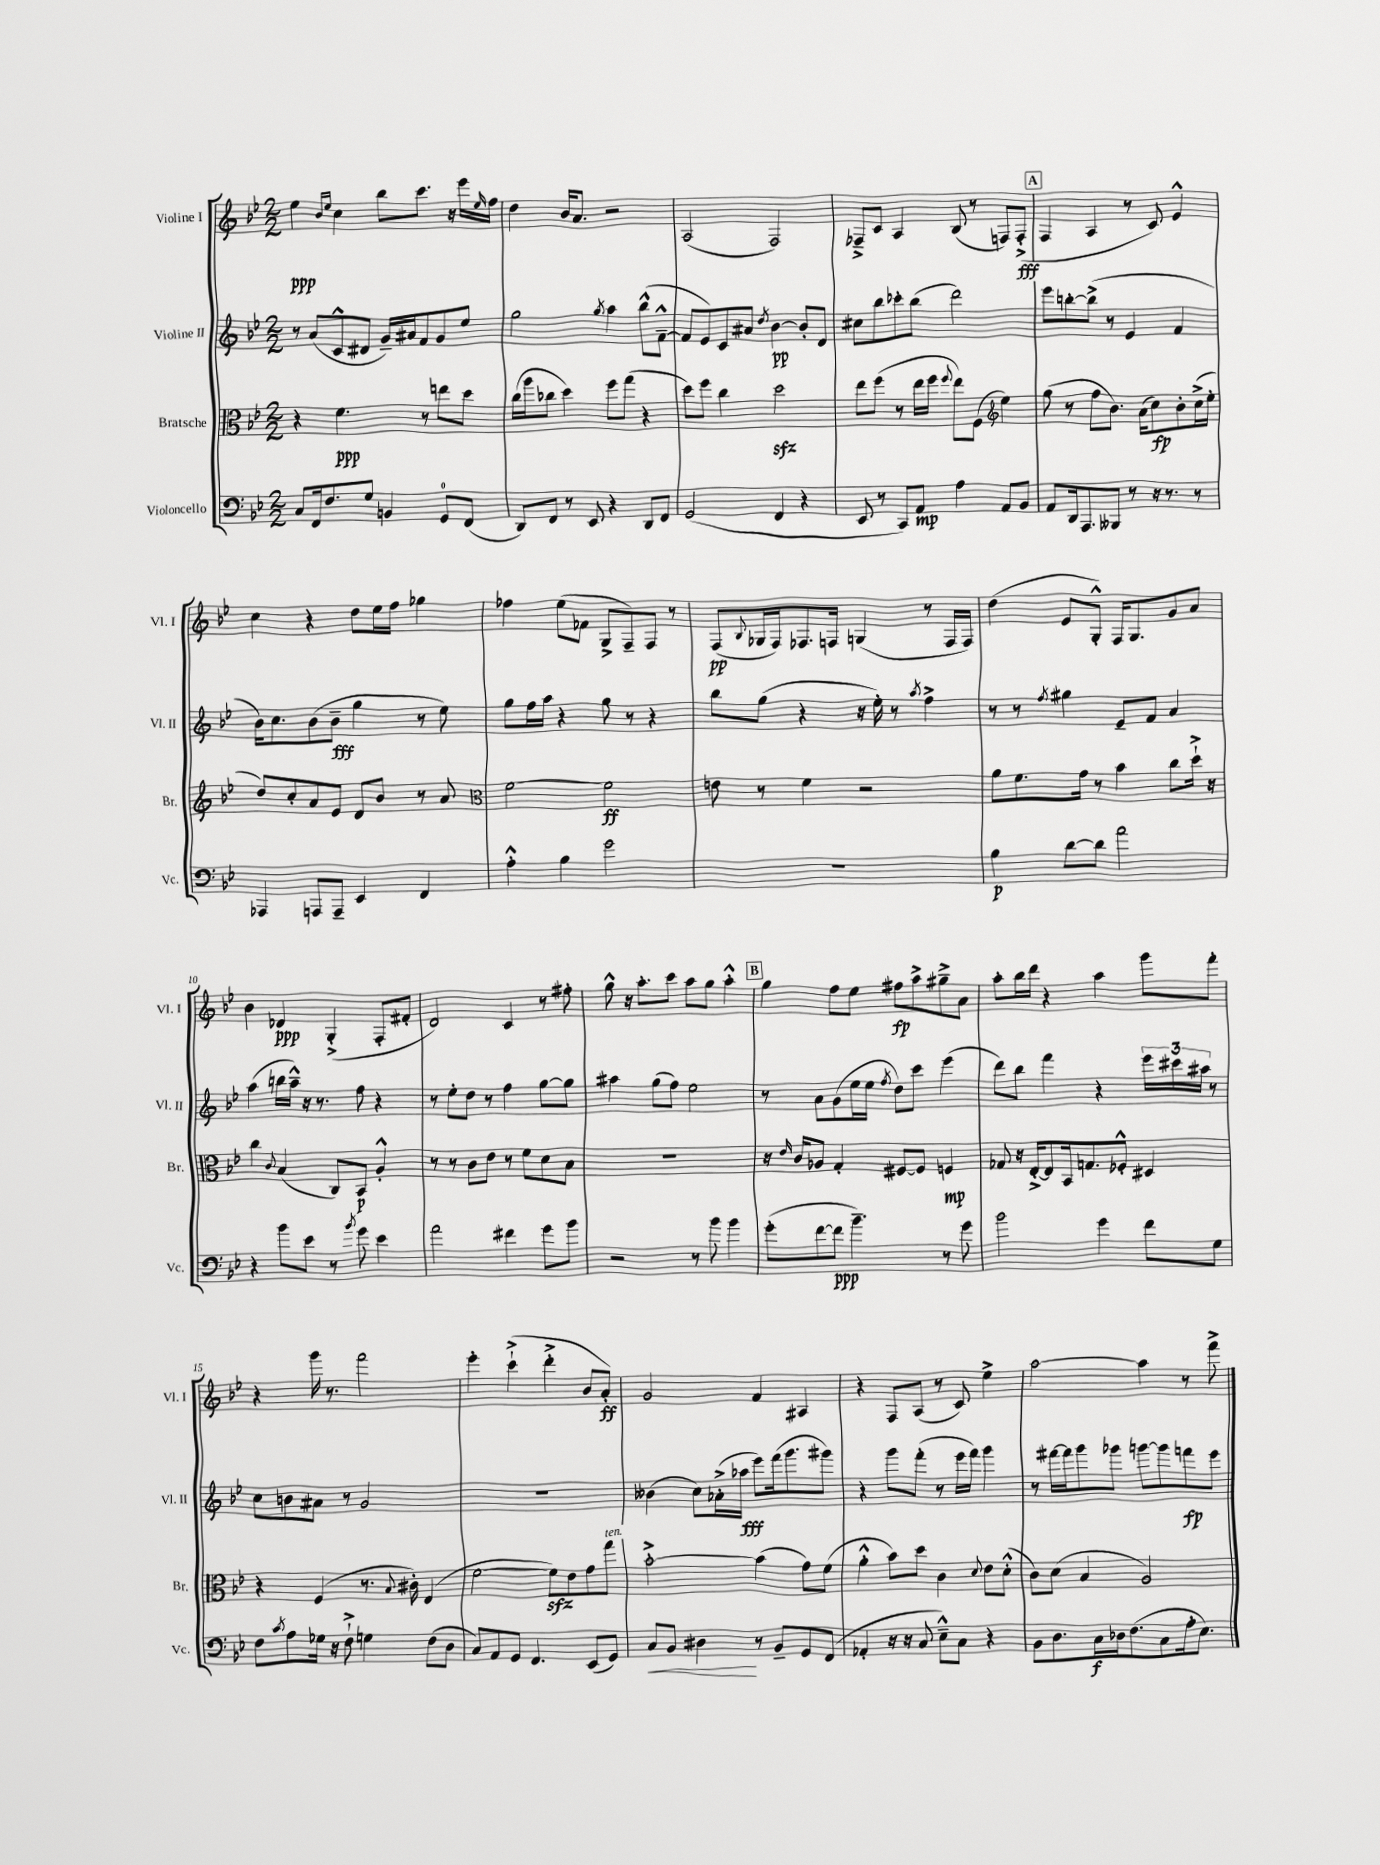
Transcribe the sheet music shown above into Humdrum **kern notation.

**kern	**kern	**kern	**kern
*staff4	*staff3	*staff2	*staff1
*clefF4	*clefC3	*clefG2	*clefG2
*k[b-e-]	*k[b-e-]	*k[b-e-]	*k[b-e-]
*M2/2	*M2/2	*M2/2	*M2/2
8C	4r	8r	4ee-
16FF	.	(8a	.
8.F	.	.	.
.	.	.	16qqb-
.	.	.	16qqee-
.	4.f	8c^^	4cc
8G	.	8d#	.
4BB	.	16g~)	8bb-
.	.	16a#	.
.	8r	8f	8.ccc
8GG	8ee	8g	.
.	.	.	16r
(8FF	8dd	8ee-	16eee-
.	.	.	16qqee-
.	.	.	16ff
=	=	=	=
8DD)	(16cc	2gg	4dd
.	16aa	.	.
8FF	8cc-	.	.
8r	4dd)	.	16b-
.	.	.	8.a
8EE-	.	.	.
.	.	8qgg	.
4r	8ff	4aa	2r
.	(8gg	.	.
8DD	4r	(8bb-^^	.
8FF	.	[8f~^^	.
=	=	=	=
(2GG	8dd)	8f]	(2A
.	8ff	8e-)	.
.	4cc	8c	.
.	.	8a#	.
.	.	8qdd	.
4FF	2dd	[4b-	2F)
4r	.	8b-']	.
.	.	8d	.
=	=	=	=
8EE-	8ee-	8cc#	8F-~^
8r	(8ff	8bb-	8c
8CC)	8r	8ccc-'	4A
8AA	16ee-	(8bb-	.
.	16ff	.	.
.	8qqff	.	.
4A	8ee-)	2ddd)	(8B-
.	(8F	.	8r
*	*clefG2	*	*
8AA	4ee-)	.	8F)
8BB-	.	.	(8F'^
=	=	=	=
8AA	(8gg	8eee-	4F
16DD	8r	[8bb'	.
8.AAA	.	.	.
.	8ff	(8bb^]	4A
8BBB--	8.b-)	8r	.
8r	.	4e-	8r
.	(16a	.	.
16r	8cc)	.	8c)
8.r	.	.	.
.	8b-'	4f	4e-^^
8r	(16cc^	.	.
.	16ee-'	.	.
=	=	=	=
4AAA-	8dd)	16b-)	4cc
.	.	8.cc	.
.	8cc'	.	.
8AAA	8a	(8b-	4r
8AAA~	8e-	8b-~	.
4EE-	8d	4gg	8dd
.	8b-	.	16ee-
.	.	.	16ff
4FF	8r	8r	4gg-
.	8a	8ee-)	.
=	=	=	=
*	*clefC3	*	*
4A'^^	[2f	8gg	4ff-
.	.	16ff	.
.	.	16aa	.
4B-	.	4r	(8ee-
.	.	.	8f-
2g	2f]	8gg	8G^
.	.	8r	8F~)
.	.	4r	8F
.	.	.	8r
=	=	=	=
1r	8e	8bb-	(8F
.	.	.	8qqB-
.	8r	(8gg	16G-
.	.	.	16F)
.	4f	4r	8.F-
.	.	.	16F
.	2r	16r	(4G
.	.	16ee-')	.
.	.	8r	.
.	.	8qaa	.
.	.	4ff^	8r
.	.	.	16F
.	.	.	16F)
=	=	=	=
4B-	8a	8r	(4dd
.	8.f	8r	.
.	.	8qff	.
[8d	.	4gg#	8e-
.	16g	.	.
8d]	8r	.	8G'^^)
2a	4b-	8e-~	16F
.	.	.	8.G
.	.	8f	.
.	8cc	4a	8g
.	16dd`^	.	8a
.	16r	.	.
=	=	=	=
4r	4cc	(4aa	4b-
.	8qqc	.	.
8b-	(4B-	16bb	4d-
.	.	16aa~^^)	.
8e-	.	16r	.
.	.	8.r	.
8r	8C)	.	(4G'^
8qb-	.	.	.
8g	8BB-	8ff	.
4e-	4A'^^	4r	8F'
.	.	.	8f#'
=	=	=	=
2a	8r	8r	2d)
.	8r	8ee-'	.
.	8c	8dd	.
.	8e-	8r	.
4f#	8r	4ff	4c
.	8f	.	.
8g	8d	[8gg	8r
8b-	8B-	8gg]	8ff#'
=	=	=	=
2r	1r	4aa#	8gg^^
.	.	.	16r
.	.	.	8.aa'
.	.	(8gg	.
.	.	8ff)	8ccc
8r	.	2ee-	8aa
8b-	.	.	8gg
4b-	.	.	4aa'^^
=	=	=	=
(8g'	16r	8r	4gg
.	16qqe-	.	.
.	16c	.	.
[8f	8A-	8a	.
8f]	4G'	(8g	8ff
4.b-~)	.	16ee-	8ee-
.	.	16ee-	.
.	.	8qff	.
.	[8F#	8dd)	8ff#
.	8F#]	8ccc	8aa^
8r	4F	(4eee-	8gg#~^
8g	.	.	8a
=	=	=	=
2b-	8G-	8ddd)	8aa'
.	16r	8bb-	16bb-
.	[16E-'^	.	16ddd
.	8E-]	4fff	4r
.	16BB-	.	.
.	8.G	.	.
4g	.	4r	4aa
.	8F-'^^	.	.
8f	4D#	24eee-	8ggg
.	.	24ccc#	.
.	.	24aa#	.
8G	.	8r	8fff'
=	=	=	=
8F	4r	8cc	4r
8qc	.	.	.
8A	.	8b	.
16G-	(4F	8a#	16ggg
16r	.	.	8.r
8F`^	.	8r	.
4G	8.r	2g	2fff
.	8qqB-	.	.
.	16c#')	.	.
(8F	(4E-	.	.
8D	.	.	.
=	=	=	=
8C)	[2f	1r	4eee-'
8AA	.	.	.
8GG	.	.	(4ccc`^
4.FF	.	.	.
.	8f])	.	4ddd'^
.	8e-	.	.
(8EE-	8g	.	8b-
8GG)	8gg	.	8a')
=	=	=	=
8C	[2b-'^	(4b--	2g
8BB-	.	.	.
4D#	.	8cc)	.
.	.	(16a-'^	.
.	.	16aa-	.
8r	(4b-]	8eee-)	4f
8BB-~	.	(16fff	.
.	.	8.ggg	.
8GG	8g)	.	4A#
(8FF	(8f	8ggg#)	.
=	=	=	=
4AA-'	4a'^^	4r	4r
16r	8b-)	8ggg	8F
16r	.	.	.
8C	8dd	(8fff'	(8A
8E-~^^)	4c	8r	8r
8C	.	16eee-	8c)
.	.	16fff)	.
.	8qqd	.	.
4r	8e-	4ggg	4ee-^
.	(8d'^^	.	.
=	=	=	=
8BB-	8c)	8r	[2aa
8.D	(8d	[16fff#	.
.	.	16fff#]	.
.	4B-	8ggg	.
16C	.	.	.
16D-	.	8ggg-	.
(8.F	.	.	.
.	2A)	[8ggg	4aa]
8C	.	8ggg]	.
16A'	.	8fff	8r
8.E-)	.	.	.
.	.	8eee-	8fff^
==	==	==	==
*-	*-	*-	*-
